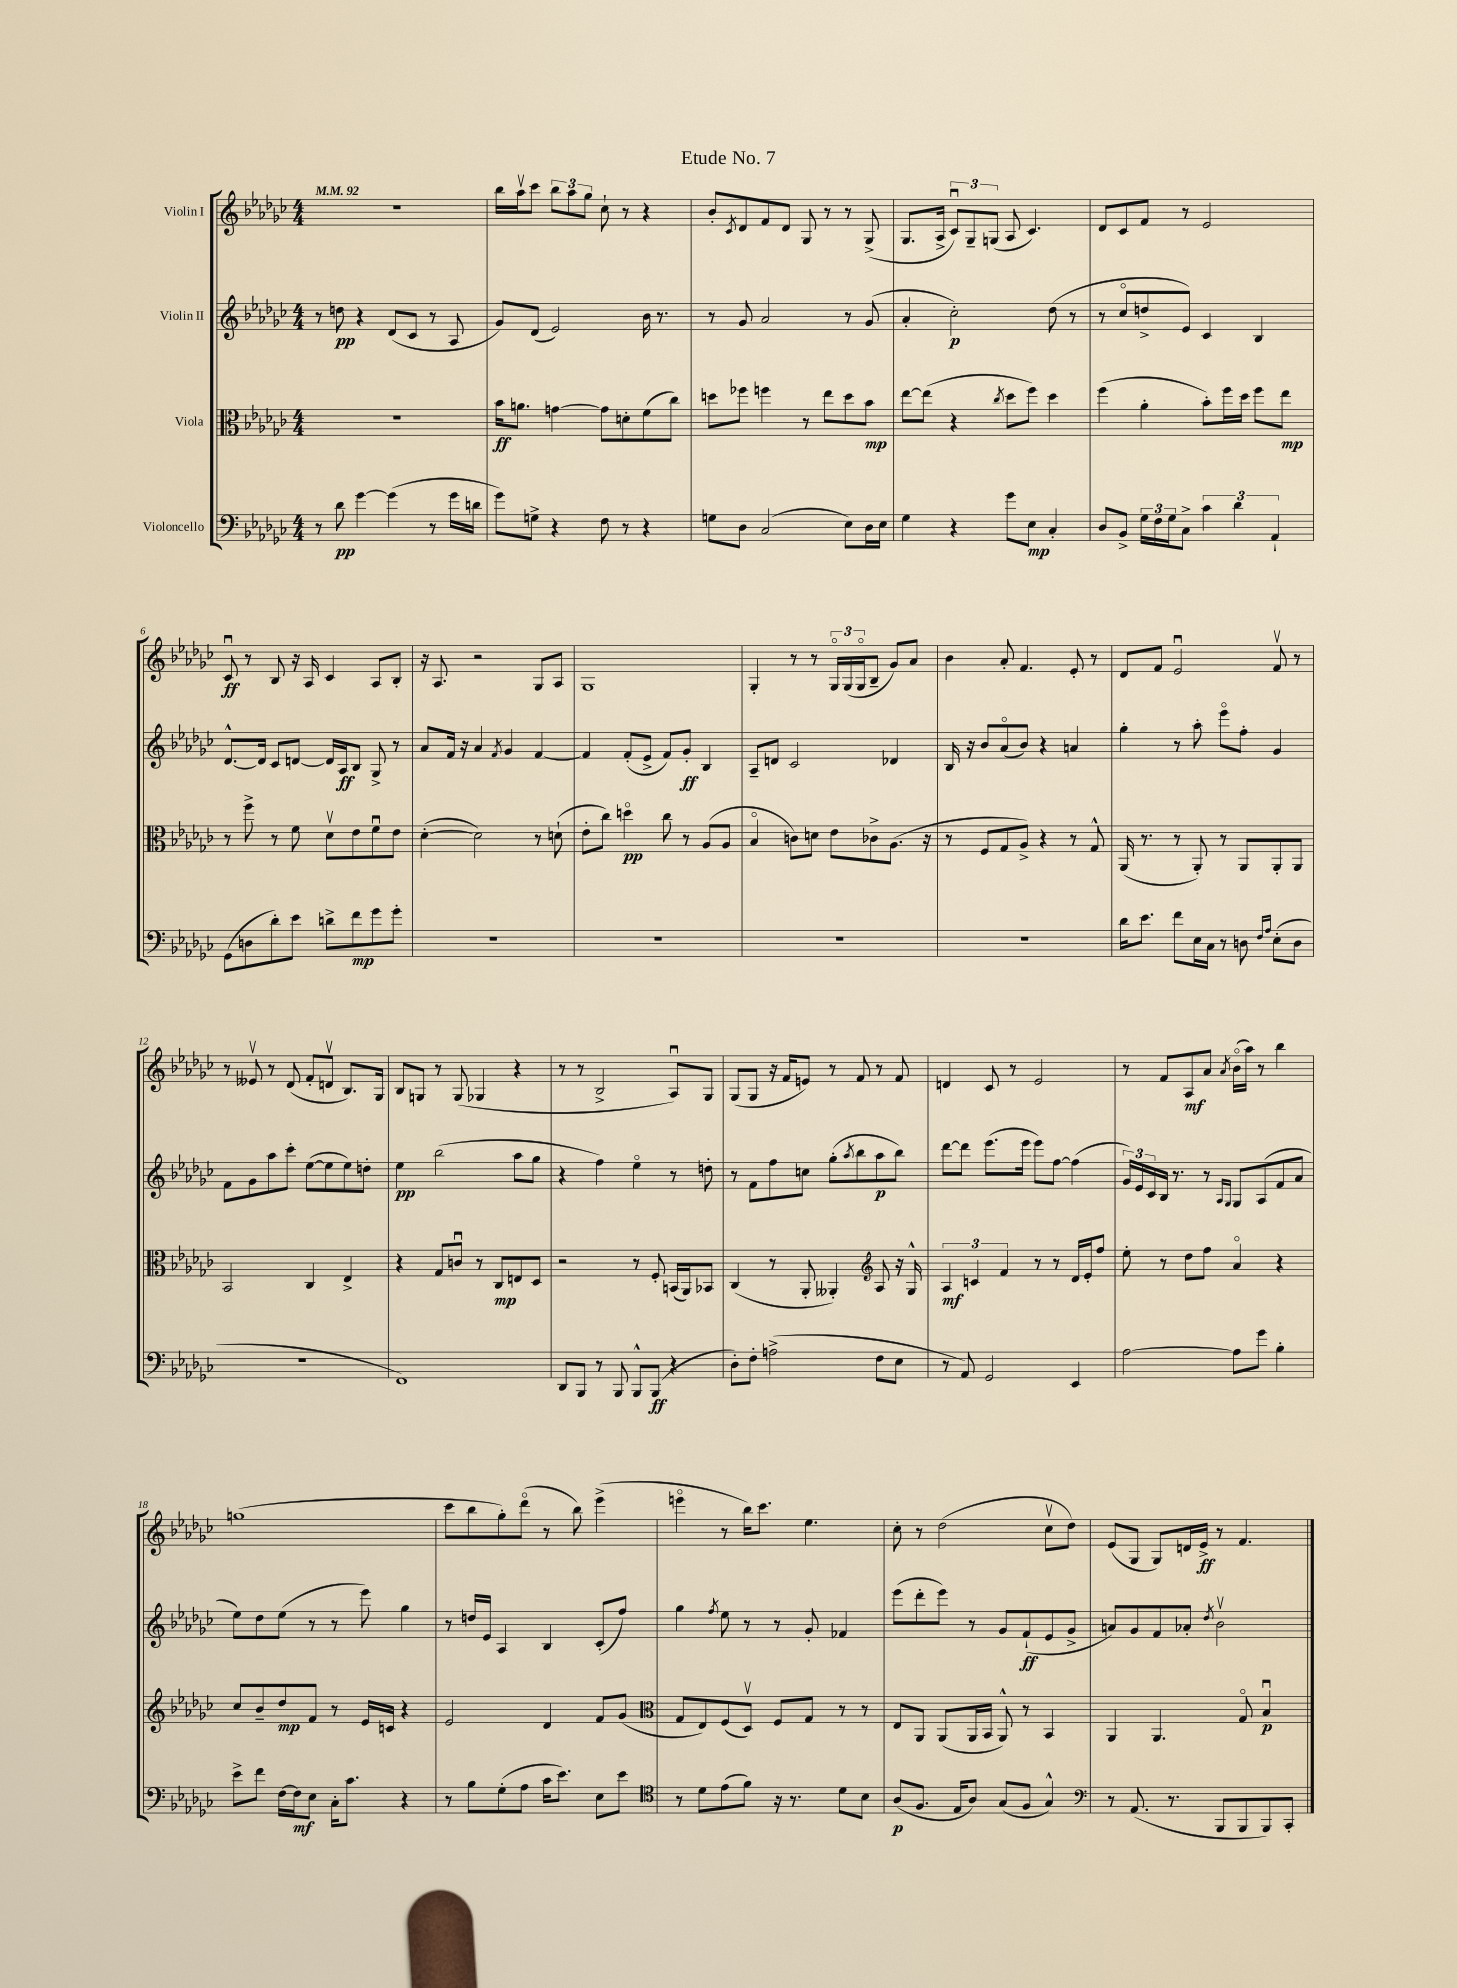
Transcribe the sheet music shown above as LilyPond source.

\header { title = "Etude No. 7" }
<<
\new StaffGroup <<
\new Staff = "s0" \with { instrumentName = "Violin I" } {
    \clef treble \key ges \major \numericTimeSignature \time 4/4 \tempo 4 = 92
    R1 |
    bes''16 aes''16\upbow ces'''8 \tuplet 3/2 { bes''8 aes''8 ges''8 } ces''8-! r8 r4 |
    bes'8-. \acciaccatura { ces'8 } des'8 f'8 des'8 ges8 r8 r8 ges8->( |
    ges8. aes16-> \tuplet 3/2 { ces'8\downbow) ges8-- g8( } aes8 ces'4.) |
    des'8 ces'8 f'8 r8 ees'2 |
    ces'8\downbow\ff r8 bes8 r16 aes16 ces'4 aes8 bes8-. |
    r16 aes8. r2 ges8 aes8 |
    ges1 |
    ges4-. r8 r8 \tuplet 3/2 { ges16\flageolet ges16( ges16\flageolet } bes8-- ges'8) aes'8 |
    bes'4 aes'8-. f'4. ees'8-. r8 |
    des'8 f'8 ees'2\downbow f'8\upbow r8 |
    r8 eeses'8\upbow r8 des'8( f'8-. d'8\upbow bes8.) ges16 |
    bes8 g8 r8 g8( ges4 r4 |
    r8 r8 bes2-> aes8\downbow) ges8 |
    ges8( ges8 r16 f'16 e'8) r8 f'8 r8 f'8 |
    d'4 ces'8 r8 ees'2 |
    r8 f'8 aes8\mf aes'8 \acciaccatura { aes'8 } bes'16\flageolet( aes''16) r8 bes''4 |
    g''1( |
    ces'''8 bes''8 ges''8-.) des'''8\flageolet( r8 bes''8) ees'''4->( |
    e'''4\flageolet r8 bes''16) ces'''8. ees''4. |
    ces''8-. r8 des''2( ces''8\upbow des''8) |
    ees'8( ges8 ges8) d'16 ees'16->\ff r8 f'4. \bar "|." |
}
\new Staff = "s1" \with { instrumentName = "Violin II" } {
    \clef treble \key ges \major \numericTimeSignature \time 4/4
    r8 d''8\pp r4 des'8( ces'8 r8 aes8 |
    ges'8) des'8( ees'2) bes'16 r8. |
    r8 ges'8 aes'2 r8 ges'8( |
    aes'4-. ces''2-.\p) des''8( r8 |
    r8 ces''8\flageolet d''8-> ees'8) ces'4 bes4 |
    des'8.~-^ des'16 ces'8 d'8~ d'16 aes16\ff bes8 ges8-> r8 |
    aes'8 f'16 r16 aes'4 \acciaccatura { f'8 } ges'4 f'4~ |
    f'4 f'8-.( ees'8-> f'8) ges'8-.\ff bes4 |
    aes8-- d'8 ces'2 des'4 |
    bes16 r16 bes'8 aes'8\flageolet( bes'8) r4 a'4 |
    ges''4-. r8 aes''8-. ees'''8\flageolet f''8-. ges'4 |
    f'8 ges'8 aes''8 ces'''8-. ees''8~( ees''8 ees''8) d''8-. |
    ees''4\pp bes''2( aes''8 ges''8 |
    r4 f''4) ees''4\flageolet r8 d''8-. |
    r8 f'8 f''8 c''8 ges''8-.( \acciaccatura { aes''8 } bes''8 aes''8\p bes''8) |
    des'''8~ des'''8 ees'''8.( ees'''16 ees'''8) f''8~ f''4( |
    \tuplet 3/2 { ges'16) ees'16 ces'16 } bes16 r8. r8 \grace { aes16 ges16 } ges8 aes8( f'8 aes'8 |
    ees''8) des''8 ees''8( r8 r8 ees'''8) ges''4 |
    r8 d''16 ees'16 aes4 bes4 ces'8-.( f''8) |
    ges''4 \acciaccatura { f''8 } ees''8 r8 r8 ges'8-. fes'4 |
    ees'''8( des'''8-. ees'''8) r8 ges'8 f'8-!\ff( ees'8 ges'8-> |
    a'8) ges'8 f'8 aes'8-. \acciaccatura { des''8 } bes'2\upbow \bar "|." |
}
\new Staff = "s2" \with { instrumentName = "Viola" } {
    \clef alto \key ges \major \numericTimeSignature \time 4/4
    R1 |
    bes'16\ff a'8. g'4~ g'8 d'8-. f'8( ces''8) |
    d''8 fes''8 f''4 r8 ees''8 d''8 bes'8\mp |
    ees''8~ ees''8( r4 \acciaccatura { ces''8 } des''8 f''8) des''4 |
    f''4( aes'4-. bes'8-.) f''16 des''16 f''8 ees''8\mp |
    r8 f''8-> r8 f'8 des'8\upbow ees'8 f'8\downbow ees'8 |
    des'4~-.( des'2) r8 d'8-!( |
    ees'8-. ces''8) d''4\flageolet\pp ces''8 r8 aes8( aes8 |
    bes4\flageolet c'8) d'8 ees'8 ces'8-> aes8.( r16 |
    r8 f8 ges8 aes8->) r4 r8 ges8-^ |
    aes,16( r8. r8 aes,8-.) r8 aes,8 aes,8-. aes,8 |
    bes,2 ces4 ees4-> |
    r4 ges8 c'8\downbow r8 ces8\mp e8 des8 |
    r2 r8 f8-. b,16( aes,16) bes,8 |
    ces4( r8 aes,8-. aeses,4-.) \clef treble aes8 r16 ges16-^ |
    \tuplet 3/2 { aes4\mf c'4 f'4 } r8 r8 des'16 ees'16-. f''8 |
    ees''8-. r8 des''8 f''8 aes'4\flageolet r4 |
    ces''8 bes'8-- des''8\mp f'8 r8 ees'16 c'16 r4 |
    ees'2 des'4 f'8 ges'8( |
    \clef alto ges8 ees8) f8( des8\upbow) f8 ges8 r8 r8 |
    ees8 aes,8 aes,8( aes,16 bes,16 aes,8-^) r8 bes,4 |
    aes,4 aes,4. ges8\flageolet bes4\downbow\p \bar "|." |
}
\new Staff = "s3" \with { instrumentName = "Violoncello" } {
    \clef bass \key ges \major \numericTimeSignature \time 4/4
    r8 des'8\pp ges'4~ ges'4( r8 ges'16 d'16 |
    ges'8) g8-> r4 f8 r8 r4 |
    g8 des8 ces2( ees8) des16 ees16 |
    ges4 r4 ges'8 ees8\mp ces4-. |
    des8 bes,8-> \tuplet 3/2 { ges16 f16 ges16 } ces8-> \tuplet 3/2 { ces'4 des'4 aes,4-! } |
    ges,8( d8 des'8-.) ees'8 d'8-> f'8\mp ges'8 ges'8-. |
    R1 |
    R1 |
    R1 |
    R1 |
    des'16 ees'8. f'8 ees16 ces16 r8 d8 \grace { f16 aes16 } ees8-.( d8 |
    R1 |
    f,1) |
    des,8 bes,,8 r8 bes,,8 bes,,8-^ bes,,8\ff( r4 |
    des8-.) f8-. a2->( f8 ees8 |
    r8 aes,8) ges,2 ees,4 |
    aes2~ aes8 ges'8 bes4-. |
    ees'8-> f'8 f16~ f16\mf ees8 ces16-. ces'8. r4 |
    r8 bes8 ges8-.( aes8 ces'16 ees'8.) ees8 ees'8 |
    \clef tenor r8 des'8 ees'8( f'8) r16 r8. des'8 bes8 |
    aes8\p( f8. ees16 aes8) ges8( f8 ges4-^) |
    \clef bass r8 aes,8.( r8. bes,,8 bes,,8 bes,,8) ces,8-. \bar "|." |
}
>>
>>
